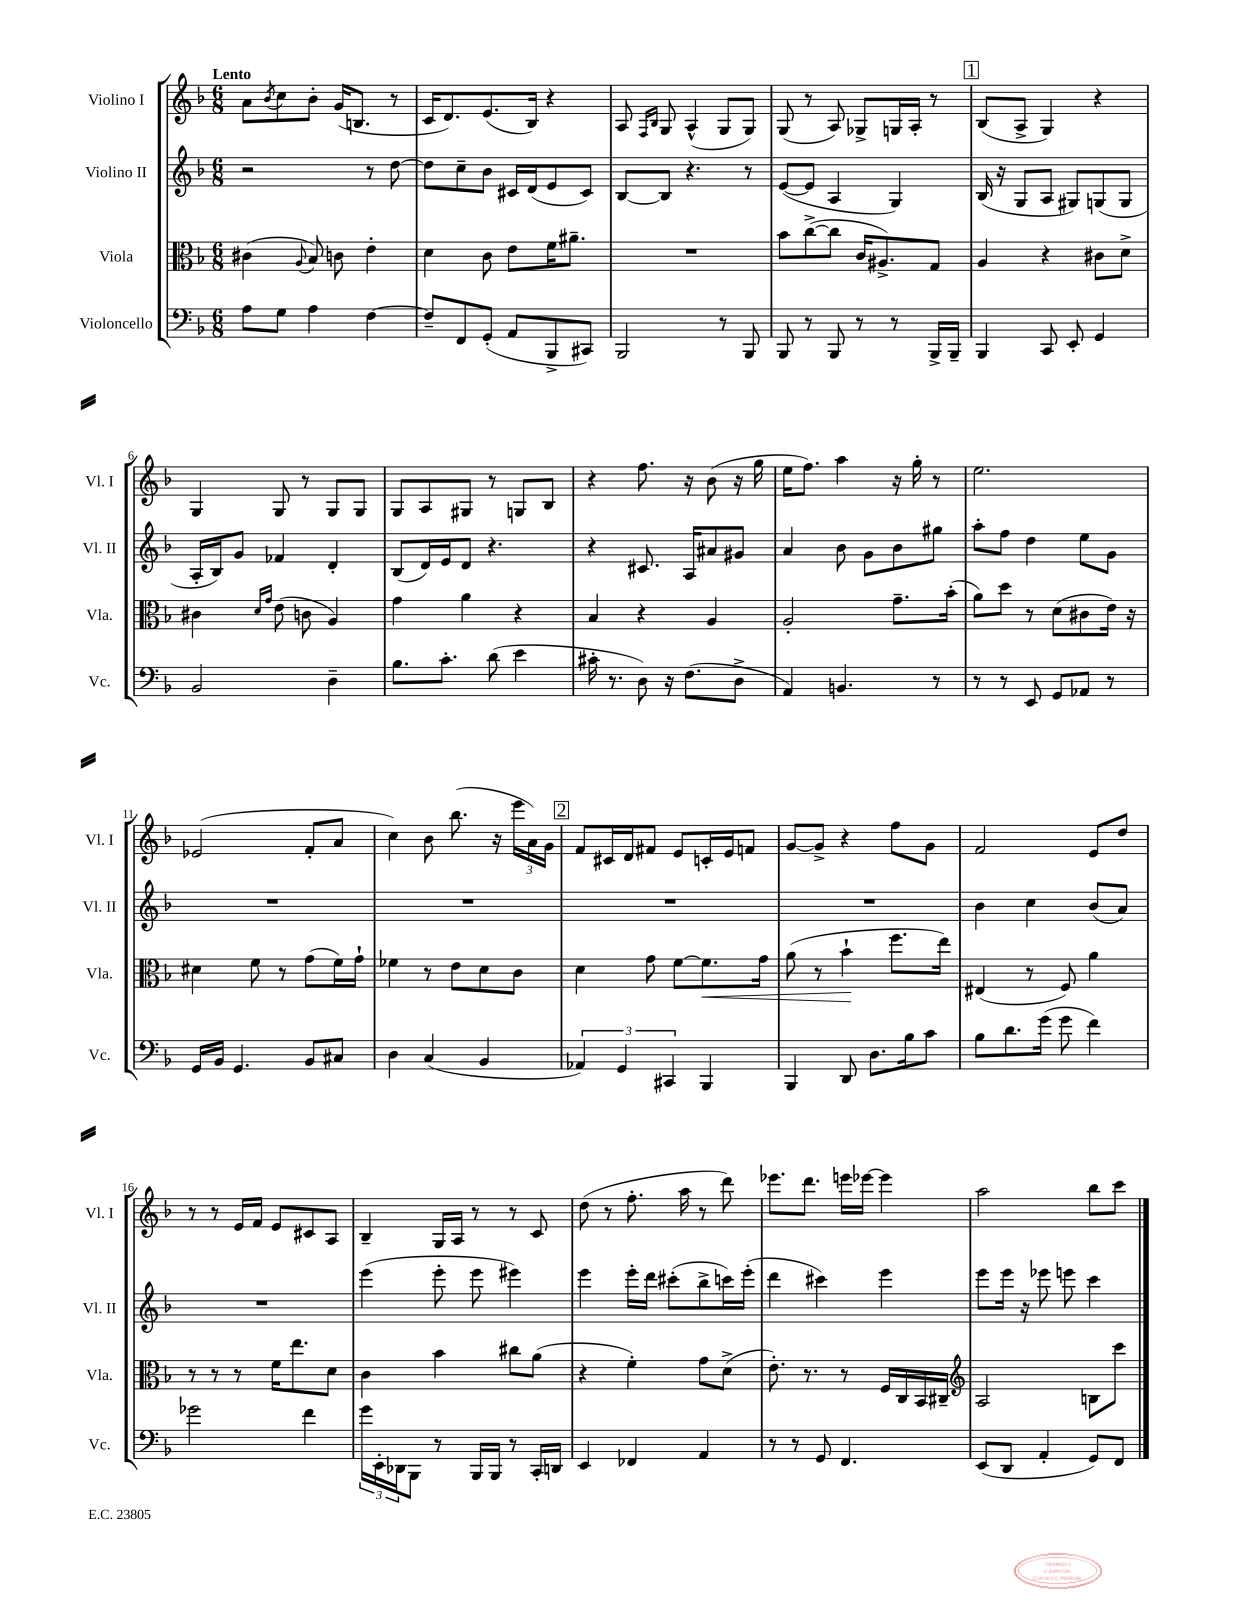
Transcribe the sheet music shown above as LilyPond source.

<<
\new StaffGroup <<
\new Staff = "s0" \with { instrumentName = "Violino I" shortInstrumentName = "Vl. I" } {
    \clef treble \key f \major \numericTimeSignature \time 6/8 \tempo "Lento"
    a'8 \acciaccatura { bes'8 } c''8 bes'8-. g'16( b8. r8 |
    c'16 d'8.) e'8.( bes16) r4 |
    a8 \grace { f16 bes16 } g8 a4-^( g8 g8) |
    g8( r8 a8) ges8-> g16 a16-. r8 |
    \mark \markup { \box "1" } bes8( a8-> g4) r4 |
    g4 g8 r8 g8 g8 |
    g8 a8 gis8 r8 g8 bes8 |
    r4 f''8. r16 bes'8( r16 g''16 |
    e''16 f''8.) a''4 r16 g''16-. r8 |
    e''2. |
    ees'2( f'8-. a'8 |
    c''4) bes'8 bes''8.( r16 \tuplet 3/2 { e'''16 a'16) g'16 } |
    \mark \markup { \box "2" } f'8 cis'16 d'16 fis'8 e'8 c'16-. e'16 f'8 |
    g'8~ g'8-> r4 f''8 g'8 |
    f'2 e'8 d''8 |
    r8 r8 e'16 f'16 e'8 cis'8 a8 |
    bes4-- g16 a16 r8 r8 c'8 |
    d''8( r8 f''8.-. a''16 r8 d'''8) |
    ees'''8. d'''8. e'''16 ees'''16~ ees'''4 |
    a''2 bes''8 c'''8 \bar "|." |
}
\new Staff = "s1" \with { instrumentName = "Violino II" shortInstrumentName = "Vl. II" } {
    \clef treble \key f \major \numericTimeSignature \time 6/8
    r2 r8 d''8~ |
    d''8 c''8-- bes'8 cis'16 d'16( e'8 cis'8) |
    bes8~ bes8 r4. r8 |
    e'8~( e'8 a4 g4) |
    \mark \markup { \box "1" } bes16( r16 g8 a8 gis8) g8( g8 |
    a16-. bes16) g'8 fes'4 d'4-. |
    bes8( d'16) e'16 d'8 r4. |
    r4 cis'8. a16 ais'8 gis'8 |
    a'4 bes'8 g'8 bes'8 gis''8 |
    a''8-. f''8 d''4 e''8 g'8 |
    R2. |
    R2. |
    \mark \markup { \box "2" } R2. |
    R2. |
    bes'4 c''4 bes'8( a'8) |
    R2. |
    e'''4( e'''8-. e'''8 eis'''4) |
    e'''4 e'''16-. d'''16 cis'''8-.( bes''8-> c'''16) e'''16-.( |
    d'''4 cis'''4) e'''4 |
    e'''8 e'''16 r16 ees'''8 e'''8 c'''4 \bar "|." |
}
\new Staff = "s2" \with { instrumentName = "Viola" shortInstrumentName = "Vla." } {
    \clef alto \key f \major \numericTimeSignature \time 6/8
    cis'4( \appoggiatura { a8 } bes8) c'8 e'4-. |
    d'4 c'8 e'8 f'16 ais'8.-- |
    R2. |
    bes'8 c''8~->( c''8 c'16 ais8.->) g8 |
    \mark \markup { \box "1" } a4 r4 cis'8 d'8-> |
    cis'4 \grace { d'16 g'16 } e'8( c'8 a4) |
    g'4 a'4 r4 |
    bes4 r4 a4 |
    a2-. g'8.-- bes'16-.( |
    a'8) d''8 r8 d'8( cis'8 e'16) r16 |
    dis'4 f'8 r8 g'8( f'16) g'16-! |
    fes'4 r8 e'8 d'8 c'8 |
    \mark \markup { \box "2" } d'4 g'8 f'8~ f'8.\< g'16 |
    a'8( r8 bes'4-!\! f''8. e''16) |
    eis4( r8 f8) a'4 |
    r8 r8 r8 f'16 e''8. d'8 |
    c'4 bes'4 cis''8 a'8( |
    r4 f'4-.) g'8 d'8->( |
    e'8.-.) r8. r8 f16 c16 bes,16 cis16-- |
    \clef treble a2 b8 c'''8 \bar "|." |
}
\new Staff = "s3" \with { instrumentName = "Violoncello" shortInstrumentName = "Vc." } {
    \clef bass \key f \major \numericTimeSignature \time 6/8
    a8 g8 a4 f4~ |
    f8-- f,8 g,8-.( a,8 bes,,8-> cis,8) |
    bes,,2 r8 bes,,8 |
    bes,,8 r8 bes,,8 r8 r8 bes,,16-> bes,,16-- |
    \mark \markup { \box "1" } bes,,4 c,8 e,8-. g,4 |
    bes,2 d4-- |
    bes8. c'8.-. d'8( e'4 |
    cis'16-. r8. d8) r16 f8.( d8-> |
    a,4) b,4. r8 |
    r8 r8 e,8 g,8 aes,8 r8 |
    g,16 bes,16 g,4. bes,8 cis8 |
    d4 c4( bes,4 |
    \mark \markup { \box "2" } \tuplet 3/2 { aes,4) g,4 cis,4 } bes,,4 |
    bes,,4 d,8 d8. bes16 c'8 |
    bes8 d'8. g'16( g'8 f'4) |
    ges'2 f'4 |
    \tuplet 3/2 { g'16 e,16-. des,16 } bes,,8 r8 bes,,16 bes,,16 r8 c,16-. d,16 |
    e,4 fes,4 a,4 |
    r8 r8 g,8 f,4. |
    e,8( d,8 a,4-. g,8) f,8 \bar "|." |
}
>>
>>
